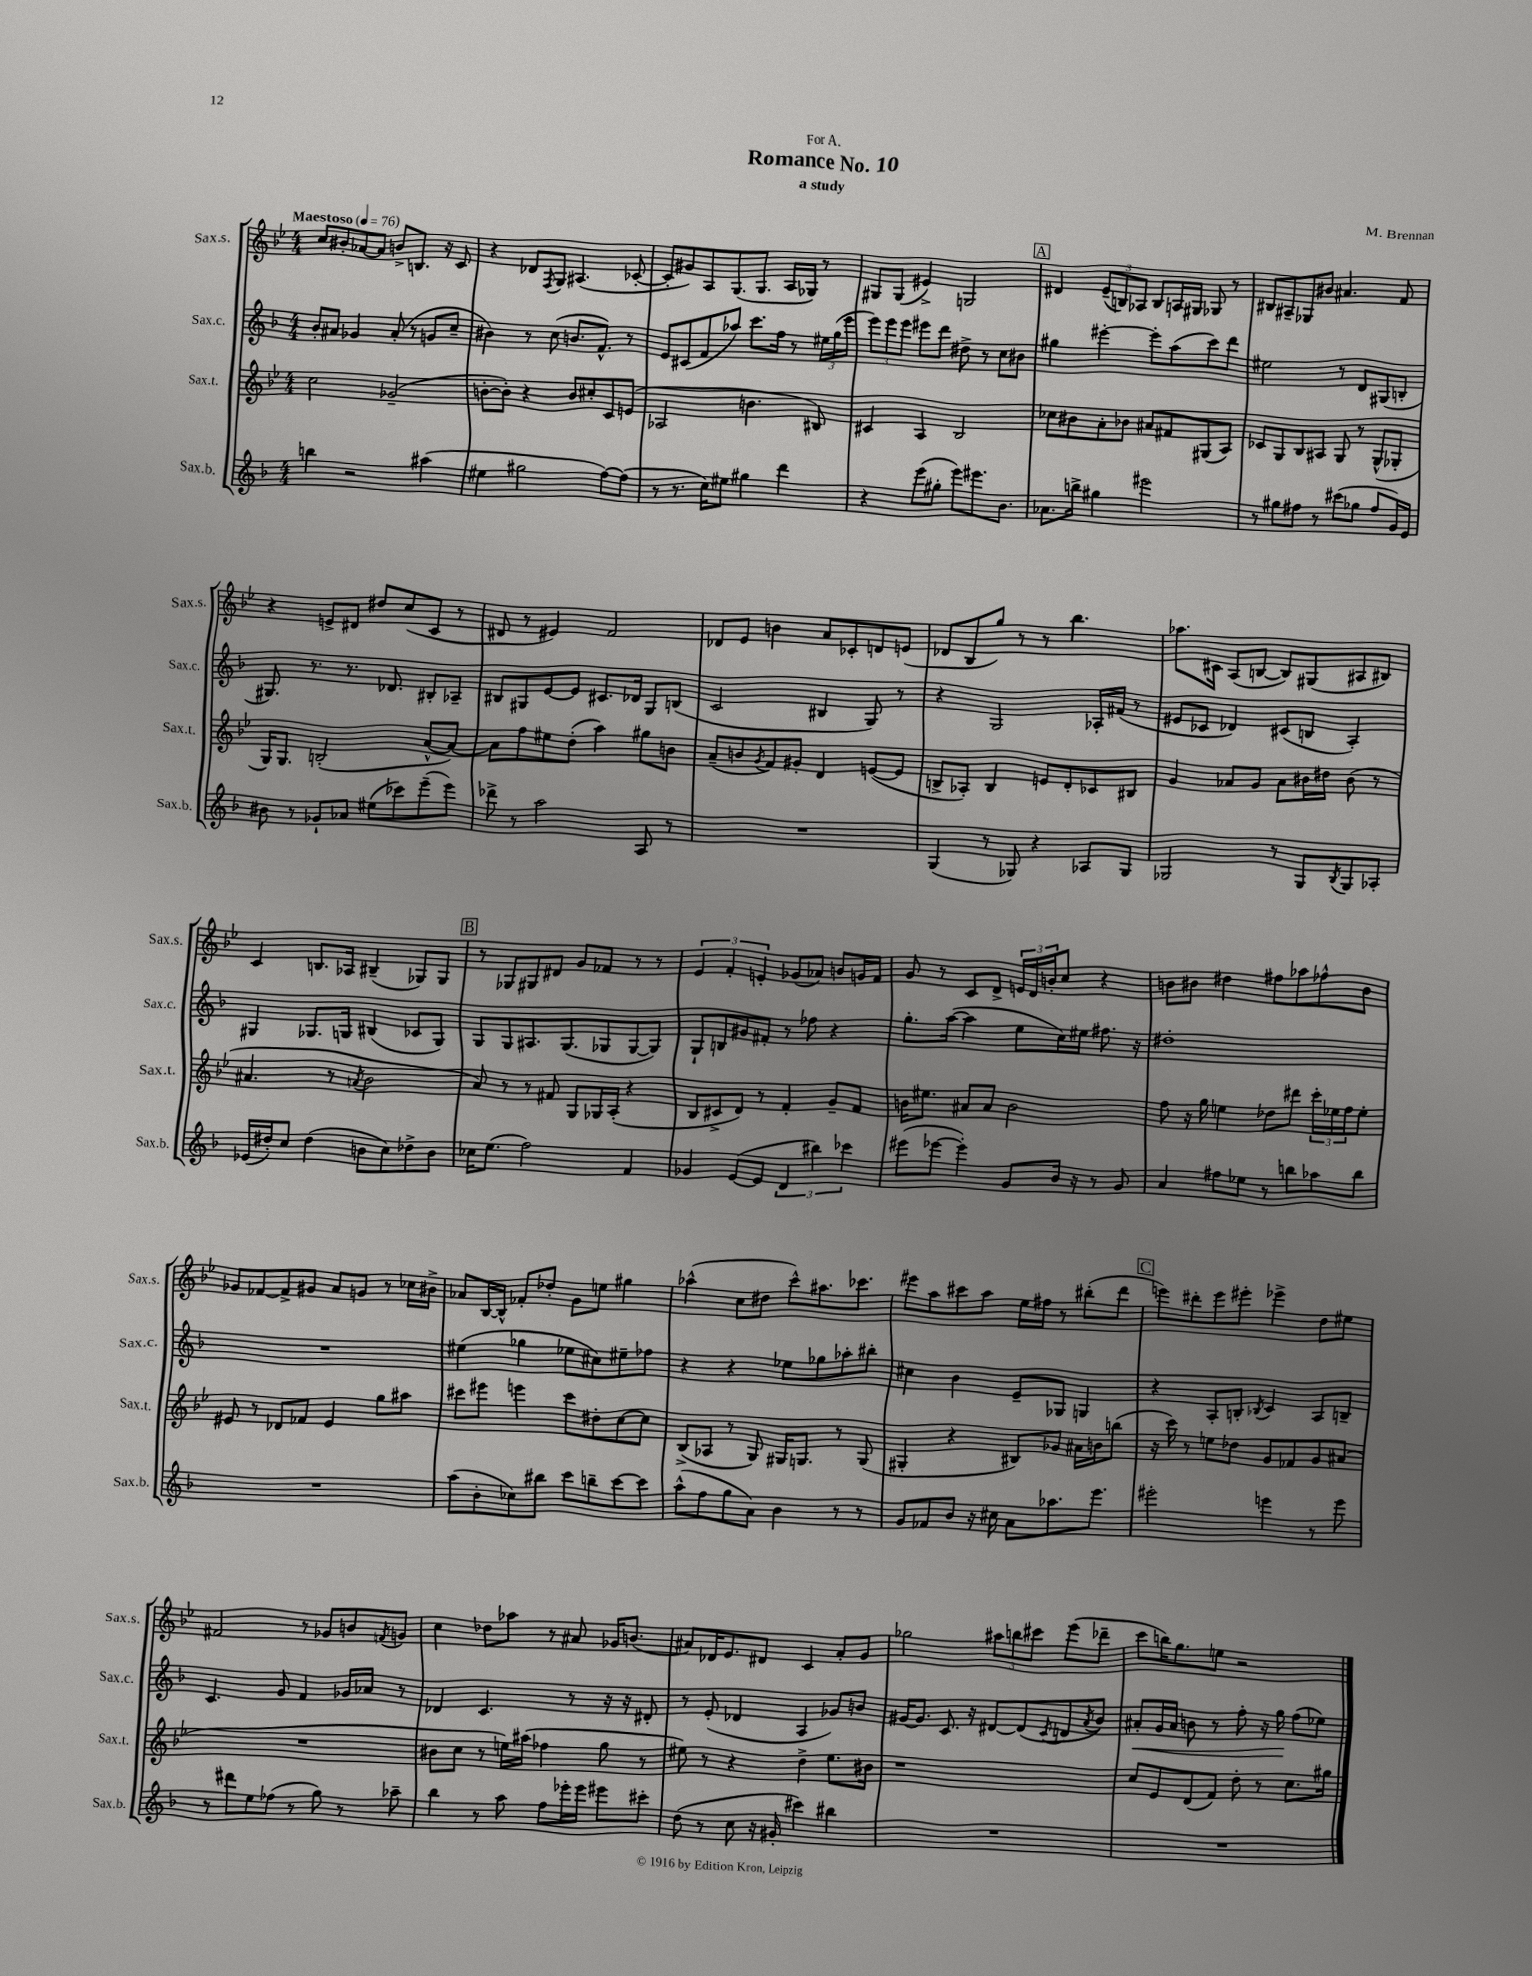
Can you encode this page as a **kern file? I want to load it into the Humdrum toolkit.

**kern	**kern	**kern	**dynam	**kern
*part4	*part3	*part2	*part2	*part1
*staff4	*staff3	*staff2	*staff2	*staff1
*I"Sax.b.	*I"Sax.t.	*I"Sax.c.	*	*I"Sax.s.
*I'Sax.b.	*I'Sax.t.	*I'Sax.c.	*	*I'Sax.s.
*clefG2	*clefG2	*clefG2	*	*clefG2
*k[b-]	*k[b-e-]	*k[b-]	*	*k[b-e-]
*M4/4	*M4/4	*M4/4	*	*M4/4
*MM76	*MM76	*MM76	*	*MM76
=1	=1	=1	=1	=1
!	!	!	!	!LO:TX:a:B:t=Maestoso
4bbn\	2cc\	8b-'/L	.	8cc/L
.	.	8a#X/J	.	8b#X'/
2r	.	4g-X/	.	[8a-X/
.	.	.	.	8a-/J]
.	(2g-X~/	(8a#'/	.	8bn^/L
.	.	8r	.	8.Bn/J
(4aa#X\	.	8gn/L	.	.
.	.	.	.	16r
.	.	8cc~/J	.	8c/
=2	=2	=2	=2	=2
4ee#X\	[8bn'\L	4b#X\)	.	4r
.	8b'\J])	.	.	.
2gg#X\	4r	8r	.	8d-X/L
.	.	.	.	8qF/
.	.	(8cc\	.	8G/J
.	8b/L	8.bn/L	.	(4.A#X/
.	8cc#X'/	.	.	.
.	.	8.f^^/J)	.	.
[8ff\L)	8c/	.	.	.
(8ff\J]	(8en/J	8r	.	[8c-X'/
=3	=3	=3	=3	=3
8r	2A-X/	8e/L	.	8c-'/L]
8.r	.	(8c#X/	.	8g#X/)
.	.	8f/	.	8A/
16cc\KL)	.	.	.	.
8ee#X\J	.	8aa-X/J)	.	(8.G/
4gg#X\	4.bn\	8.ccc\L	.	.
.	.	.	.	8.G/J
.	.	16ff\Jk	.	.
4ddd\	.	8r	.	16A/LL
.	.	.	.	16G-X/JJ)
.	8B#X/)	24ee#X\LL	.	8r
.	.	(24gg\	.	.
.	.	24eee\JJ	.	.
=4	=4	=4	=4	=4
4r	4c#X/	12eee\L)	.	8G#X/L
.	.	12eee\	.	.
.	.	.	.	(8G#/J
.	.	12eee\J	.	.
(8eee\L	4A/	8eee#X\L	.	4e#X^/)
8gg#X'\J	.	8ddd\J	.	.
8eee\L)	2B-/	8dd#X^\	.	2Gn/
8.eee#X\	.	8r	.	.
.	.	8cc\L	.	.
8.b-\J	.	.	.	.
.	.	8b#X\J	.	.
!!LO:REH:place=s1:t=A
=5	=5	=5	=5	=5
8.a-X\L	8cc-X\L	4gg#X\	.	4d#X/
.	8b#X\	.	.	.
16bbn^\Jk	.	.	.	.
4gg#X\	8a'\	[4eee#X'\	.	(12e-~/L
.	.	.	.	12Bn/)
.	8b-X\J	.	.	.
.	.	.	.	12A-X/J
2eee#X\	8a#X/L	8eee#'\L]	.	8B/L
.	8f#X/	(8aa\	.	16An/L
.	.	.	.	16G#X/JJ
.	(8G#X/	8ccc\)	.	8G-X/
.	8A/J)	8ddd\J	.	8r
=6	=6	=6	=6	=6
8r	8c-X/L	2ee#X\	.	8B#X/L
8gg#X\L	8G/	.	.	8A#X~/
8ff#X\J	8B-/	.	.	8G-X/
8r	8A#X/J	.	.	8b#X/J
(8ccc#X\L	8G/	8r	.	4.a#X/
8gg-X\J	8r	8d/L	.	.
8ff#/L	(8G^^/L	(8G#X/	.	.
16g/L)	8G-X'/J	8Bn'/J	.	8f/
16e/JJ	.	.	.	.
!!LO:LB:g=z
=7	=7	=7	=7	=7
8b#X\	16G/KL)	8.G#X/)	.	4r
.	8.G/J	.	.	.
8r	.	.	.	.
.	.	8.r	.	.
8g-X`/L	(2Bn'/	.	.	8en^/L
8a-X/J	.	8.r	.	8d#X/J
(8ee#X\L	.	.	.	8dd#X/L
.	.	8.d-X/	.	.
8ccc-X\)	.	.	.	(8cc/
(8eee~\	[8a^^/L	8B#X'/L	.	8c/J
8eee\J)	8a/J_)	8A-X~/J	.	8r
=8	=8	=8	=8	=8
8ddd-X^\	8a\L]	8B#X/L	.	8d#X/
8r	8ff\	8G#X/	.	8r
2aa\	8ee#X\	[8e/	.	4e#X/)
.	(8dd'\J	8e/J]	.	.
.	4aa\)	8.c#X/L	.	2f/
.	.	16d-X/Jk	.	.
8A/	8gg#X\L	8G#/L	.	.
8r	8bn\J	(8Bn/J	.	.
=9	=9	=9	=9	=9
1r	(8a~/L	2c/	.	8d-X/L
.	8bn/	.	.	8e-/J
.	8qg/	.	.	.
.	8f/)	.	.	4bn\
.	8g#X'/J	.	.	.
.	4d/	4B#X/	.	8a/L
.	.	.	.	8c-X'/
.	([8en/L	8G/)	.	8dn/
.	8e/J]	8r	.	(8en/J
=10	=10	=10	=10	=10
(4G/	8Bn^/L	4r	.	8d-X/L
.	8A-X'/J)	.	.	8B-/
8r	4B/	2G/	.	8gg/J)
8G-X/)	.	.	.	8r
4r	8en/L	.	.	8r
.	8d'/	.	.	4.bb-\
8A-X/L	8c-X/	16A-X'/LL	.	.
.	.	(16f#X/JJ	.	.
8G-/J	8B#X/J	8r	.	.
=11	=11	=11	=11	=11
2G-X/	4g/	8e#X/L	.	8.aa-X\L
.	.	8c-X/J	.	.
.	.	.	.	16c#X\Jk
.	8a-X/L	4d-X/)	.	(8A/L
.	8g/J	.	.	[8Bn/J
8r	8a-\L	(8c#X/L	.	8B/L])
8G-/L	16b#X\L	8Bn/J	.	(8G#X/
.	16dd#X\JJ	.	.	.
8qB-/	.	.	.	.
8G-/	(8b#\	4A'/)	.	8A#X/
8A-X'/J	8r	.	.	8B#X/J)
!!LO:LB:g=z
=12	=12	=12	=12	=12
(16e-X/LL	4.a#X/	4G#X/	.	4c/
16dd#X'/J)	.	.	.	.
8cc/J	.	.	.	.
(4dd#\	.	8.G-X/L	.	8.Bn/L
.	8r	.	.	.
.	.	16Gn/Jk	.	16A-X/Jk
.	8qan/	.	.	.
8bn\L	2b-\	(4B#X/	.	(4B#X~/
8cc\)	.	.	.	.
8dd-X^\	.	8c-X/L	.	8G-X/L)
8b\J	.	8G/J)	.	8G-/J
!!LO:REH:place=s1:t=B
=13	=13	=13	=13	=13
16cc-X\KL	8a/)	8G/L	.	8r
(8.ee\J	.	.	.	.
.	8r	8G/	.	8G-X/L
2ff\)	8r	8.A#X/	.	8G#X/
.	8f#X/	.	.	8d#X/J
.	.	(8.G/	.	.
.	8G/L	.	.	8g/L
.	16G-X/L	8G-X/	.	8f-X/J
.	(16A'/JJ	.	.	.
4f/	4r	[8G-/	.	8r
.	.	8G-/J])	.	8r
=14	=14	=14	=14	=14
4g-X/	8B-/L	8G`/L	.	6e-/
.	8c#X^/	8Bn/	.	.
.	.	.	.	6f'/
([8e/L	8d/J)	8g#X/	.	.
.	.	.	.	6en'/
8e/J]	8r	8f#X'/J	.	.
6d/	4f'/	8r	.	(8g-X/L
.	.	8ff-X\	.	8a-X/J)
6bb#X\)	.	.	.	.
.	8g~/L	4r	.	8bn/L
6ccc-X\	.	.	.	.
.	8f/J	.	.	16gn/L
.	.	.	.	16f/JJ
=15	=15	=15	=15	=15
(8eee#X\L	16bn\KL	8.gg'\L	.	8g/
.	8.ee#X\J	.	.	.
[8eee-X\J	.	.	.	8r
.	.	([16aa\Jk	.	.
4eee-'\])	8a#X/L	4aa\]	.	8c/L
.	8a#/J	.	.	8d^/J
8g/L	2b\	8ee\L	.	24en/LL
.	.	.	.	24d/
.	.	.	.	24bn'/J
16b-/Jk	.	16cc\L)	.	8cc/J
16r	.	16ee#X\JJ	.	.
8r	.	8.ff#X\	.	4r
8g/	.	.	.	.
.	.	16r	.	.
=16	=16	=16	=16	=16
4a/	8ff\	1dd#X'	.	8bn\L
.	16r	.	.	8b#X\J
.	16gg\	.	.	.
8ff#X\L	4een\	.	.	4dd#X\
8ee-X\J	.	.	.	.
8r	8dd-X\L	.	.	8ff#X\L
8bbn\L	8ddd#X\J	.	.	8aa-X\
8aa-X\	24ccc'\LL	.	.	8ff-X^^\
.	24ee-X\	.	.	.
.	24ff\J	.	.	.
8bb\J	8ee-'\J	.	.	8b#\J
!!LO:LB:g=z
=17	=17	=17	=17	=17
1r	8e#X/	1r	.	8g-X/L
.	8r	.	.	[8f-X/
.	8d-X/L	.	.	8f-^/]
.	8f-X/J	.	.	8g#X/J
.	4e#/	.	.	8a/L
.	.	.	.	8gn/J
.	8gg\L	.	.	8r
.	8aa#X\J	.	.	16cc-X\LL
.	.	.	.	16b#X^\JJ
=18	=18	=18	=18	=18
(8aa\L	8ccc#X\L	(4ee#X\	.	8a-X/L
8b-'\	8eee#X\J	.	.	[16B-/L
.	.	.	.	16B-^^/JJ]
8cc-X\)	4eeen\	4gg-X\	.	8f-X'/L
8bb#X\J	.	.	.	8dd-X'/J
8ccc\L	8ccc#\L	8ee-X\L	.	8g\L
8bbn~\	8dd#X'\	8cc#X\)	.	8een\J
[8ccc\	[8cc\	8ee#X~\	.	4gg#X\
8ccc\J]	8cc\J]	8ff-X\J	.	.
=19	=19	=19	=19	=19
(8aa^^\L	(8B-^/L	4r	.	(4aa-X^^\
8ff\	8A-X/J	.	.	.
8gg\	8r	4r	.	8cc\L
8a\J)	8G/)	.	.	8dd#X\J
4b-\	16G#X/KL	8ee-X\L	.	8ccc^^\L)
.	8.Gn/J	.	.	.
.	.	8gg-X\	.	8.aa#X\
8r	8r	8aa-X'\	.	.
.	.	.	.	8.ccc-X\J
8r	(8G/	8bb#X'\J	.	.
=20	=20	=20	=20	=20
8g/L	4G#X'/	4cc#X\	.	8eee#X\L
8f-X/	.	.	.	8aa\
8b-/J	4r	4b-\	.	8ccc#X\
16r	.	.	.	8aa\J
16cc#X\	.	.	.	.
8a\L	8B#X/L)	8e~/L	.	16ee-\LL
.	.	.	.	16ff#X\JJ
8.aa-X\	8g-X/J	8G-X/J	.	8r
.	16a#X\LL	4Gn/	.	(8bb#X'\L
8.eee\J	16bn\J	.	.	.
.	(8bbn\J	.	.	8ddd\J
!!LO:REH:place=s1:t=C
=21	=21	=21	=21	=21
2eee#X'\	16r	4r	.	8eeen\L)
.	16ccc\)	.	.	.
.	8r	.	.	8ddd#X'\
.	8een\L	8A'/L	.	8eee\
.	8dd-X\J	8Bn'/J	.	8eee#X'\J
.	.	8qB-X/	.	.
4eeen\	8g/L	4c/	.	4eee-X^\
.	8f-X/	.	.	.
8r	8g/	8A/L	.	8dd\L
8eee\	(8a#X/J	8Bn~/J	.	8ee#X\J
!!LO:LB:g=z
=22	=22	=22	=22	=22
8r	1r	4.c/	.	2f#X/
8ddd#X\L	.	.	.	.
8ee\	.	.	.	.
(8ff-X\J	.	8g/	.	.
8r	.	4f/	.	8r
8gg\)	.	.	.	8g-X/L
8r	.	16g-X/LL	.	8bn/
.	.	16a-X/JJ	.	.
.	.	.	.	8qfn/
8aa-X~\	.	8r	.	8gn/J
=23	=23	=23	=23	=23
4bb-\	8b#X\L	4d-X/	.	4cc\
.	8cc\J	.	.	.
8r	8r	4.c/	.	8dd-X\L
8aa\	16een\LL)	.	.	8aa-X\J
.	(16aa#X\JJ	.	.	.
8ff\L	4ff-X\	.	.	8r
16eee-X'\L	.	8r	.	8a#X/
16eee-\JJ	.	.	.	.
8eee#X\L	8gg\	16r	.	16g-X/KL
.	.	16r	.	(8.bn/J
8ccc#X'\J	8r	8d#X'/	.	.
=24	=24	=24	=24	=24
(8dd\	8ee#X\)	8r	.	8a#X/L)
8r	8r	(8e'/	.	16d-X/K
.	.	.	.	8.e-/
8cc\	4r	4d-X/	.	.
16r	.	.	.	8d#X/J
16g#X'/	.	.	.	.
4ccc#X\)	4dd^\	4A/	.	4c/
4bb#X\	8.ee#\L	8g-X/L)	.	8a#'/L
.	.	8bn/J	.	8g/J
.	16b#X\Jk	.	.	.
=25	=25	=25	=25	=25
1r	1r	[16g#X/KL	.	2gg-X\
.	.	8.g#/J]	.	.
.	.	8.c/	.	.
.	.	16r	.	.
.	.	[8d#X/L	.	12aa#X\L
.	.	.	.	12bbn\
.	.	(8d#/]	.	.
.	.	.	.	12ccc#X\J
.	.	8qc/	.	.
.	.	8dn/	.	(8eee-\L
.	.	8qa/	.	.
.	.	8b-/J)	.	8ddd-X~\J
=26	=26	=26	=26	=26
!	!	!	!LO:HP:b	!
1r	8cc/L	8a#X'/L	<	8ccc\L
.	8e-/	16g/L	.	16bbn\K)
.	.	16a#/JJ	.	8.gg\
.	(8d/	8bn\	.	.
.	8f/J)	8r	.	8een\J
.	8dd'\	8ff'\	.	2r
.	8r	16r	.	.
.	.	16gg\	.	.
.	8.cc\L	(8ff\L	[	.
.	.	8ee-X\J)	.	.
.	16gg#X\Jk	.	.	.
==	==	==	==	==
*-	*-	*-	*-	*-
